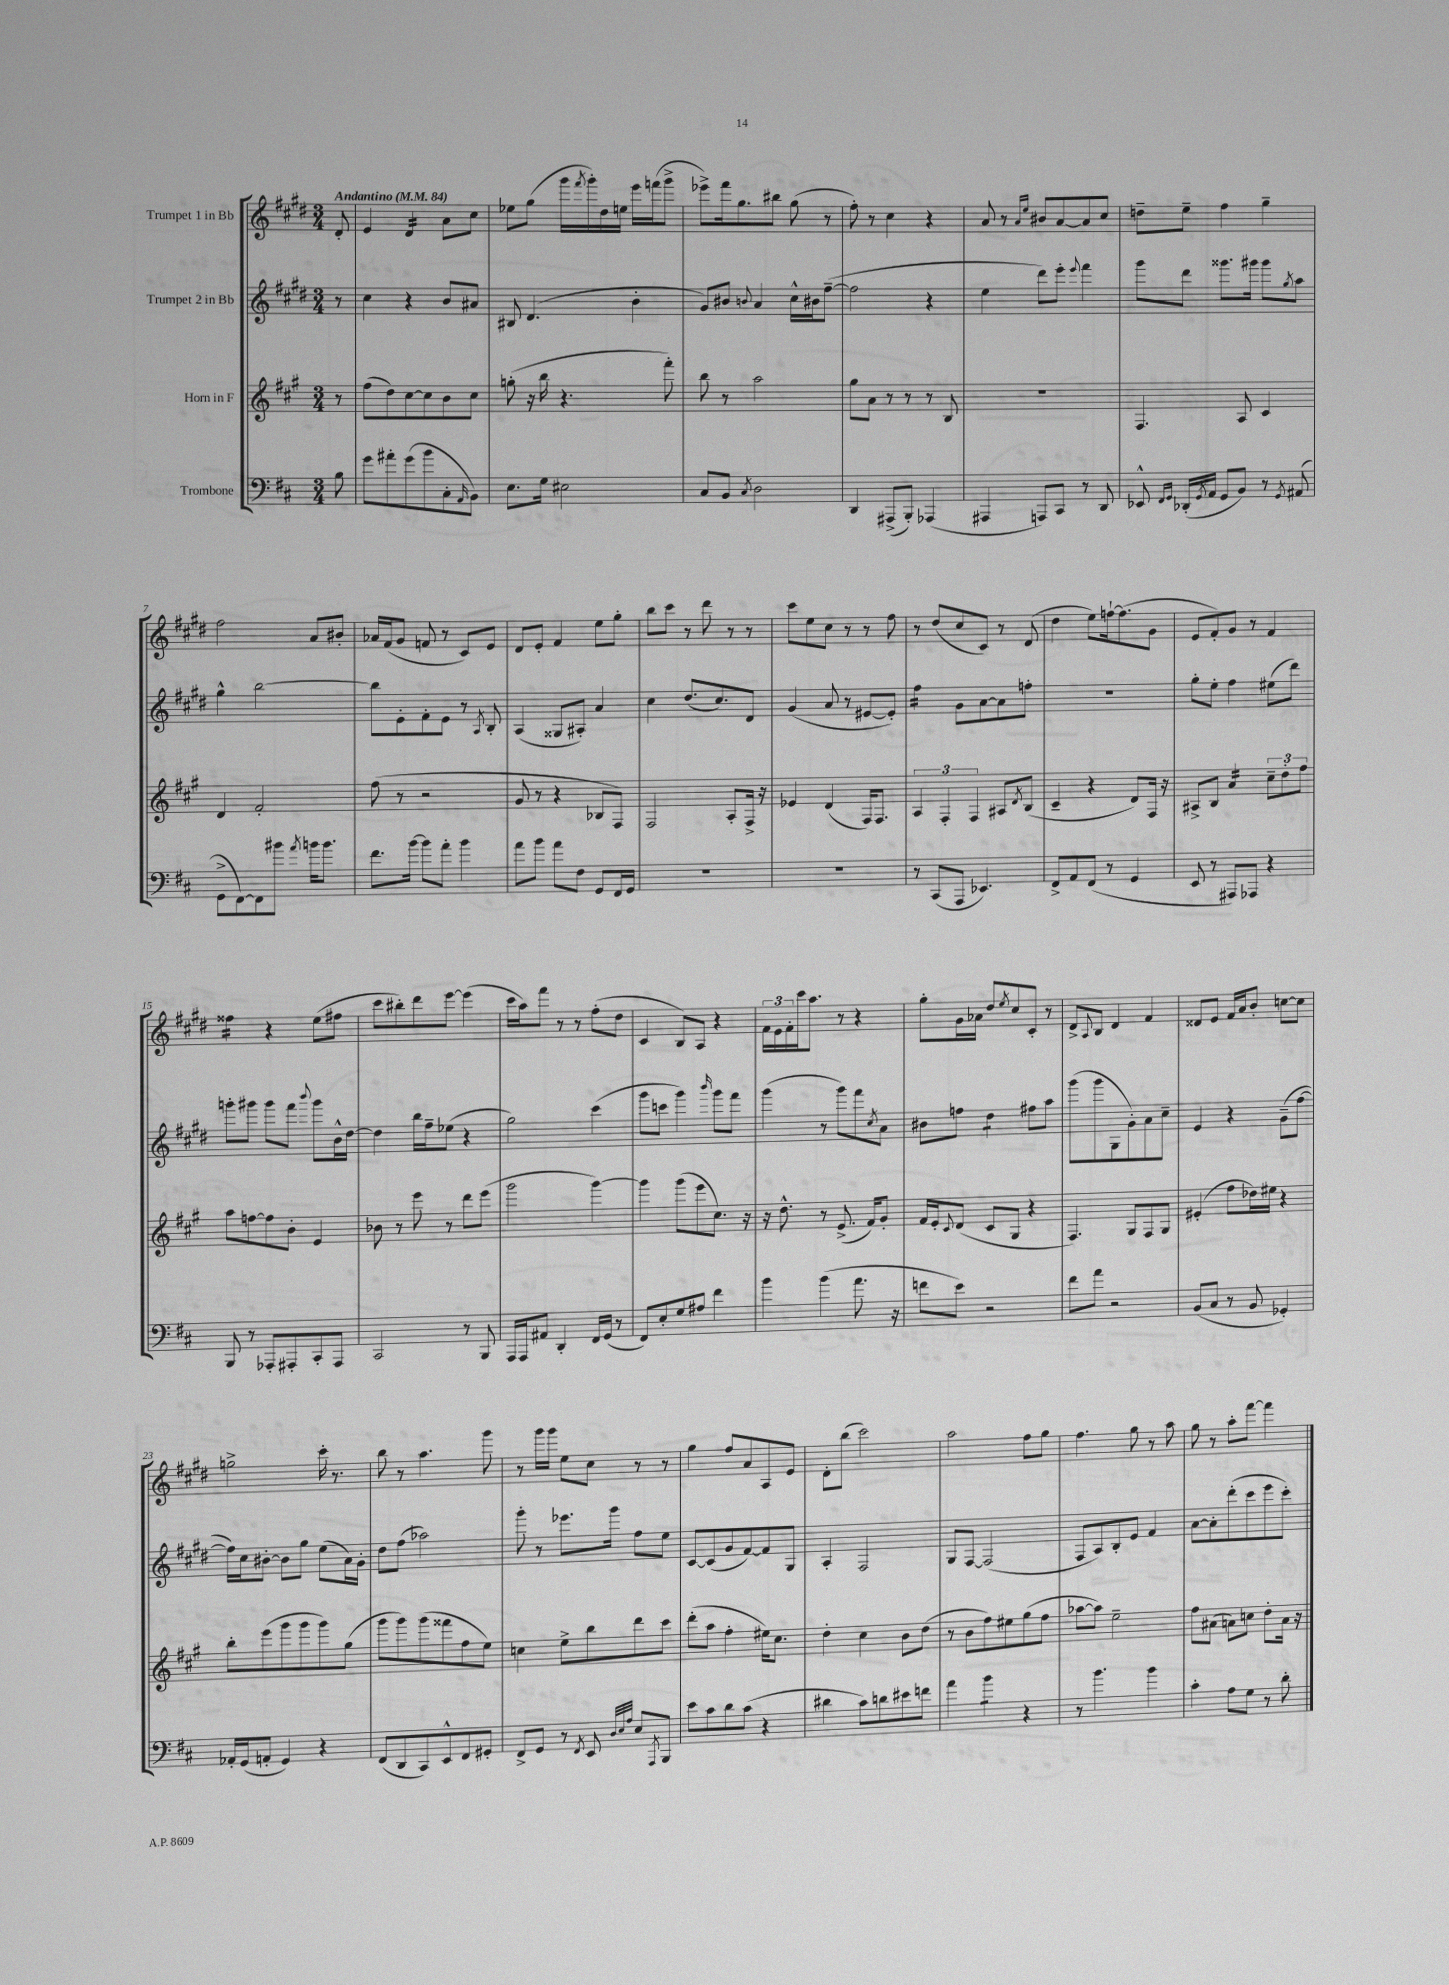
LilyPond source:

<<
\new StaffGroup <<
\new Staff = "s0" \with { instrumentName = "Trumpet 1 in Bb" } {
    \clef treble \key e \major \numericTimeSignature \time 3/4 \partial 8 \tempo "Andantino" 4 = 84
    dis'8-. |
    e'4 dis'4:16 a'8 cis''8 |
    ees''8 gis''8( gis'''16 \acciaccatura { fis'''8 } gis'''16-.) dis''16 e''16 e'''16 f'''16( gis'''8-> |
    ees'''8->) fis'''16 gis''8. bis''8 gis''8( r8 |
    fis''8-.) r8 cis''4 r4 |
    a'8 r8 \grace { a'16 e''16 } bis'8 a'8~ a'8 cis''8 |
    d''8-- e''8-- fis''4 gis''4-- |
    fis''2 a'8 bis'8-. |
    aes'16 fis'16( gis'8 f'8 r8 cis'8) e'8 |
    dis'8 e'8-. fis'4 e''8 gis''8-. |
    b''8 cis'''8 r8 dis'''8 r8 r8 |
    cis'''8 e''8 cis''8 r8 r8 fis''8 |
    r8 dis''8( cis''8 cis'8) r8 dis'8( |
    dis''4 e''8) f''16~-! f''8.( gis'8 |
    e'8 fis'8-.) gis'8 r8 fis'4 |
    fisis''4:16 r4 e''8( fis''8 |
    cis'''8 bis''8-.) dis'''8 e'''8~ e'''4( |
    cis'''16 a''16) fis'''8 r8 r8 fis''8-.( dis''8 |
    cis'4 b8) a8 r4 |
    \tuplet 3/2 { fis'16 e'16 fis'16-. } cis'''16 a''8. r8 r4 |
    gis''8-. gis'16 aes'16 dis''8 \acciaccatura { e''8 } cis''8 cis'8-. r8 |
    dis'8-> \appoggiatura { a8 } b8 dis'4 fis'4 |
    disis'8 e'8 fis'16 a'16 b'8-. c''8~ c''8 |
    g''2-> cis'''16-. r8. |
    b''8 r8 a''4. gis'''8 |
    r8 gis'''16 gis'''16 e''8 cis''8 r8 r8 |
    gis''4 fis''8 a'8 a8 e'8 |
    dis'8-. b''8( cis'''2) |
    a''2 fis''8 gis''8 |
    fis''4. gis''8 r8 a''8 |
    gis''8 r8 a''8-. fis'''8~ fis'''4 \bar "|." |
}
\new Staff = "s1" \with { instrumentName = "Trumpet 2 in Bb" } {
    \clef treble \key e \major \numericTimeSignature \time 3/4 \partial 8
    r8 |
    cis''4 r4 b'8 ais'8 |
    bis8 dis'4.( b'4-. |
    gis'8) bis'8 \appoggiatura { b'8 } a'4 cis''16-^ bis'16 fis''8~--( |
    fis''2 r4 |
    e''4 dis'''8) e'''8-. \appoggiatura { e'''8 } fis'''4 |
    gis'''8 dis'''8 gisis'''8. gis'''16 gis'''8 \acciaccatura { gis''8 } a''8 |
    gis''4-^ b''2~ |
    b''8 e'8-. fis'8-. e'8 r8 \acciaccatura { a8 } b8-. |
    a4( gisis8 ais8-.) a'4 |
    cis''4 dis''8.( cis''8.) dis'8 |
    gis'4( a'8 r8 eis'8~ eis'8-.) |
    fis''4:16 gis'8 a'8~ a'8 f''8-. |
    R2. |
    gis''8-. e''8-. fis''4 eis''8( dis'''8) |
    g'''8-. gis'''8 gis'''8 fis'''8 \appoggiatura { b'''8 } gis'''8 b'16-^ dis''16~ |
    dis''4 b''16 fis''16-- ees''8( r4 |
    gis''2) cis'''4( |
    gis'''8 c'''8 gis'''4) \grace { b'''16 } gis'''8 fis'''8 |
    gis'''4( r8 gis'''8) fis'''8 \acciaccatura { cis''8 } a'8 |
    bis'8 f''8 dis''4:8 fis''8 a''8 |
    gis'''8( gis'''8 gis8 gis'8-.) a'8 cis''8-- |
    e'4 r4 gis'8--( fis''8~ |
    fis''16) cis''16 bis'8~-. bis'8 gis''8 e''8( a'16) gis'16-. |
    dis''8 fis''8( aes''2) |
    gis'''8-. r8 ees'''8. gis'''16 fis''8 e''8 |
    cis'8~ cis'8( gis'8 fis'8~) fis'8 gis8 |
    a4-. fis2 |
    gis8 fis8~ fis2( |
    fis8 a8) b8-. e'8 fis'4 |
    a'8~ a'8-. dis'''8-.( cis'''8 e'''8 cis'''8-.) \bar "|." |
}
\new Staff = "s2" \with { instrumentName = "Horn in F" } {
    \clef treble \key a \major \numericTimeSignature \time 3/4 \partial 8
    r8 |
    fis''8( d''8) cis''8~ cis''8 b'8 cis''8 |
    g''8-.( r16 b''16 r4. fis'''8-.) |
    b''8 r8 a''2 |
    gis''8 a'8 r8 r8 r8 b8 |
    R2. |
    fis4. a8 cis'4 |
    d'4 fis'2-. |
    fis''8( r8 r2 |
    gis'8 r8 r4 bes8 fis8) |
    fis2 a8-. fis16-> r16 |
    ees'4 d'4( fis16) fis8. |
    \tuplet 3/2 { a4 fis4-. fis4 } ais8 \acciaccatura { d'8 } b8( |
    cis'4-- r4 d'8) fis16 r16 |
    ais8-> b8 a'4:16 \tuplet 3/2 { cis''8-- d''8-. fis''8 } |
    a''8 f''8~ f''8 b'8-. e'4 |
    bes'8 r8 e'''8 r8 d'''8 e'''8( |
    gis'''2 gis'''4~) |
    gis'''4 gis'''8( e'''8 cis''8.) r16 |
    r16 d''8.-^ r8 e'8.->( fis'16) gis'8-. |
    fis'16 e'16-. \appoggiatura { cis'8 } d'8( cis'8 gis8 r4 |
    fis4.) gis8 fis8 gis8 |
    eis'4-.( fis''8 des''16) eis''16 r4 |
    b''8-. e'''8( gis'''8 gis'''8 gis'''8) gis''8( |
    gis'''8 gis'''8) gis'''8( fisis'''8 fis''8 e''8) |
    c''4 e''8-> b''8 d'''8 cis'''8 |
    d'''8-.( a''8 fis''4-. eis''16) cis''8. |
    d''4-. cis''4 b'8 d''8( |
    r8 b'8 fis''8) eis''8 gis''8( fis''8 |
    aes''8~ aes''8) e''2-- |
    fis''8 ais'8( a'8) c''8 d''8-. a'16 r16 \bar "|." |
}
\new Staff = "s3" \with { instrumentName = "Trombone" } {
    \clef bass \key d \major \numericTimeSignature \time 3/4 \partial 8
    b8 |
    g'8 ais'8-. g'8( b'8 cis8-. \grace { a,16 } b,8) |
    e8. g16 eis2 |
    cis8 b,8 \acciaccatura { cis8 } d2 |
    d,4 ais,,8->( b,,8-.) aes,,4( |
    ais,,4 a,,8) cis,8 r8 d,8 |
    ees,8-^ \grace { fis,16 g,16 } des,16-.( \acciaccatura { g,8 } a,16 g,8 b,8) r8 \acciaccatura { g,8 } ais,8( |
    g,8-> fis,8~) fis,8 bis'8 \acciaccatura { a'8 } b'16 b'8. |
    fis'8. b'16~ b'8 a'8-. b'4 |
    a'8 b'8 a'8 fis8 g,8 fis,16 g,16 |
    R2. |
    R2. |
    r8 cis,8( a,,8 ees,4.) |
    fis,8-> a,8 fis,8( r8 g,4 |
    e,8 r8 ais,,8) aes,,8 r4 |
    b,,8 r8 aes,,8-. ais,,8-. cis,8-. ais,,8 |
    cis,2 r8 b,,8 |
    a,,16 a,,16 ais,8 d,4-. fis,16 g,16( r8 |
    fis,8) e8-. g8 ais8 fis'4 |
    b'4 b'4( a'8. r16 |
    f'8 e'8) r2 |
    fis'8 a'8 r2 |
    b,8( cis8 r8 b,8 ges,4-.) |
    aes,16-. g,16( a,8-. g,4) r4 |
    fis,8( d,8 cis,8) e,8-^ fis,8 gis,8-. |
    fis,8-> g,8 r8 \acciaccatura { fis,8 } e,8 \grace { d32 e32 a32 } e8 \acciaccatura { a,,8 } b,,8 |
    e'8 cis'8 d'8 cis'8( r4 |
    dis'4 cis'8) d'8 eis'8 f'8 |
    a'4 b'4:8 r4 |
    r8 b'4. b'4 |
    cis'4-. a8 g8 r8 d'8-. \bar "|." |
}
>>
>>
